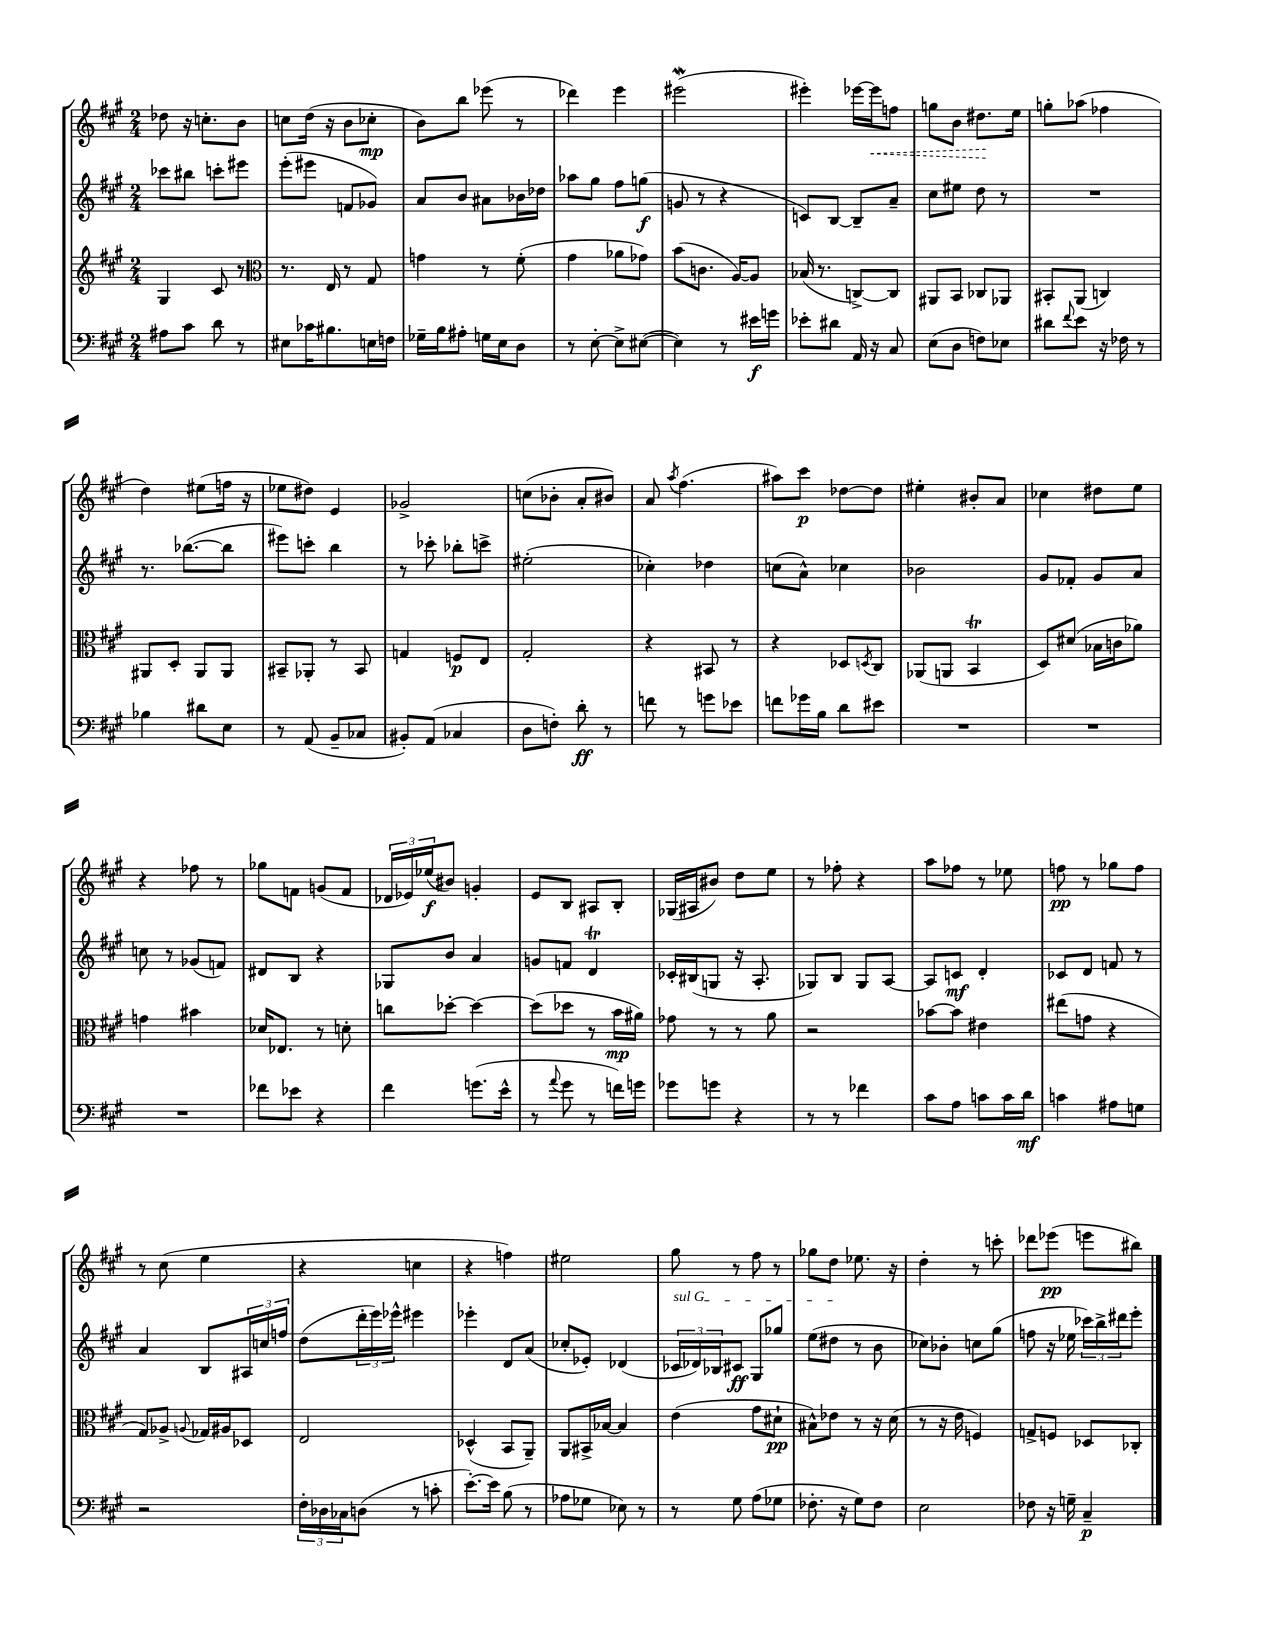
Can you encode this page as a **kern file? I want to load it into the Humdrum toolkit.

**kern	**kern	**kern	**kern
*staff4	*staff3	*staff2	*staff1
*clefF4	*clefG2	*clefG2	*clefG2
*k[f#c#g#]	*k[f#c#g#]	*k[f#c#g#]	*k[f#c#g#]
*M2/4	*M2/4	*M2/4	*M2/4
8A#	4G#	8ccc-	8dd-
8c#	.	8bb#	16r
.	.	.	8.cc'
8d	8c#	8ccc'	.
8r	8r	8eee#	8b
=	=	=	=
*	*clefC3	*	*
8E#	8.r	(8eee'	8cc
16c-	.	8eee#	(16dd
8.B#	16E	.	16r
.	8r	8f	8b
16E	8G#	8g-)	8cc-'
16F	.	.	.
=	=	=	=
16G-~	4g	8a	8b)
16B	.	.	.
8A#'	.	8b	8bb
16G	8r	8a#	(8eee-
16E	.	.	.
8D	(8f#'	16b-	8r
.	.	16dd-	.
=	=	=	=
8r	4g#	8aa-	4ddd-)
[8E'	.	8gg#	.
8E^]	8a-	8ff#	4eee
([8E#	8g-)	(8gg	.
=	=	=	=
4E#])	(8b	8g	(2eee#
.	8.c	8r	.
8r	.	4r	.
.	[16A)	.	.
16e#	8A]	.	.
16g	.	.	.
=	=	=	=
8e-'	(16B-	8c)	4eee#')
.	8.r	.	.
8d#	.	[8B	.
16AA	[8C^)	8B~]	[16eee-
16r	.	.	16eee-]
8C#	8C]	8a~	8ff
=	=	=	=
(8E	8AA#	8cc#	8gg
8D	8BB	8ee#	8b
8F)	8C-	8dd	8.dd#
8E-	8AA-	8r	.
.	.	.	16ee
=	=	=	=
8d#	8BB#'	2r	8gg'
8qqf#	.	.	.
8e	(8AA	.	(8aa-
16r	4C)	.	4ff-
16F-	.	.	.
8r	.	.	.
=	=	=	=
4B-	8AA#	8.r	4dd)
.	8D'	.	.
.	.	([8.bb-	.
8d#	8AA#	.	(8ee#
8E	8AA#	8bb-]	16ff
.	.	.	16r
=	=	=	=
8r	8BB#~	8eee#)	8ee-
(8AA	8AA-'	8ccc'	8dd#)
8BB~	8r	4bb	4e
8C-	8BB#	.	.
=	=	=	=
8BB#')	4G	8r	2g-^
(8AA	.	8ccc-'	.
4C-	8F	8bb-'	.
.	8E	8ccc^	.
=	=	=	=
8D	2G#'	(2ee#'	(8cc
8F')	.	.	8b-'
8d'	.	.	8a'
8r	.	.	8b#)
=	=	=	=
8f	4r	4cc-')	8a
.	.	.	8qaa
8r	.	.	(4.ff#
8g	8BB#	4dd-	.
8e-	8r	.	.
=	=	=	=
8f	4r	(8cc	8aa#)
16g-	.	8a^^)	8ccc#
16B	.	.	.
8d	8D-	4cc-	[8dd-
.	8qD	.	.
8e#	8C#	.	8dd-]
=	=	=	=
2r	(8AA-	2b-	4ee#'
.	8AA	.	.
.	4BB	.	8b#'
.	.	.	8a
=	=	=	=
2r	8D)	8g#	4cc-
.	(8d#	8f-'	.
.	16B-	8g#	8dd#
.	16c	.	.
.	8a-)	8a	8ee
=	=	=	=
2r	4g	8cc	4r
.	.	8r	.
.	4b#	(8g-	8ff-
.	.	8f)	8r
=	=	=	=
8f-	16d-	8d#	8gg-
.	8.E-	.	.
8e-	.	8B	8f
4r	8r	4r	(8g
.	8d'	.	8f
=	=	=	=
4f#	8cc	8G-	24d-
.	.	.	24e-)
.	.	.	(24ee-
.	[8dd-'	8b	8b#)
(8.g	4dd-_	4a	4g'
16e^^	.	.	.
=	=	=	=
8r	(8dd-]	8g	8e
8qqa	.	.	.
8g#	8dd-	8f	8B
8r	8r	4d	8A#
16f)	16b	.	8B'
16g	16a#)	.	.
=	=	=	=
8g-	8g-	16c-'	(16G-
.	.	(16B#	16A#
8g	8r	8G	8b#)
4r	8r	16r	8dd
.	.	8.A'	.
.	8a	.	8ee
=	=	=	=
8r	2r	8G-)	8r
8r	.	8B	8ff-'
4f-	.	8G-	4r
.	.	[8A	.
=	=	=	=
8c#	[8b-	8A]	8aa
8A	8b-]	8c	8ff-
8c	4e#	4d'	8r
16c	.	.	8ee-
16d	.	.	.
=	=	=	=
4c	(8ee#	8c-	8ff
.	8g	8d	8r
8A#	4r	8f	8gg-
8G	.	8r	8ff
=	=	=	=
2r	8G#)	4a	8r
.	8A-^	.	(8cc#
.	8qqA	.	.
.	16G-	8B	4ee
.	16A#	.	.
.	8D-	24A#	.
.	.	24cc	.
.	.	24ff	.
=	=	=	=
24F#'	2E	(8dd	4r
24D-	.	.	.
24C-	.	.	.
(8D	.	24ddd'	.
.	.	24eee)	.
.	.	24eee-^^	.
8r	.	4eee#	4cc
8c'	.	.	.
=	=	=	=
[8.e')	(4D-^^	4eee-'	4r
16e]	.	.	.
(8B	8BB	8d	4ff)
8r	8AA~)	(8a	.
=	=	=	=
8A-	8AA	8cc-'	2ee#
8G-	16BB#^	8e-')	.
.	[16B-	.	.
8E-)	4B-]	(4d-	.
8r	.	.	.
=	=	=	=
8r	(4e	24c-	8gg#
.	.	24d-)	.
.	.	24B-	.
8G#	.	8c#	8r
(8A	8g#	8G#	8ff#
8G-	8d#`	8gg-	8r
=	=	=	=
8.F-'	8B#^^)	(8ee	8gg-
.	8e-	8dd#	8dd
16r	.	.	.
8G#)	8r	8r	8.ee-
8F-	16r	8b	.
.	(16d	.	16r
=	=	=	=
2E	8r	8cc-)	4dd'
.	16r	8b-'	.
.	16e	.	.
.	4F)	8cc	8r
.	.	(8gg#	8ccc'
=	=	=	=
8F-	8G^	8ff	8ddd-
16r	8F	16r	(8eee-
16G~	.	16ee-	.
4C#~	8D-	24ccc-)	8eee
.	.	24bb^	.
.	.	24ddd#	.
.	8C-'	8eee'	8bb#)
==	==	==	==
*-	*-	*-	*-
